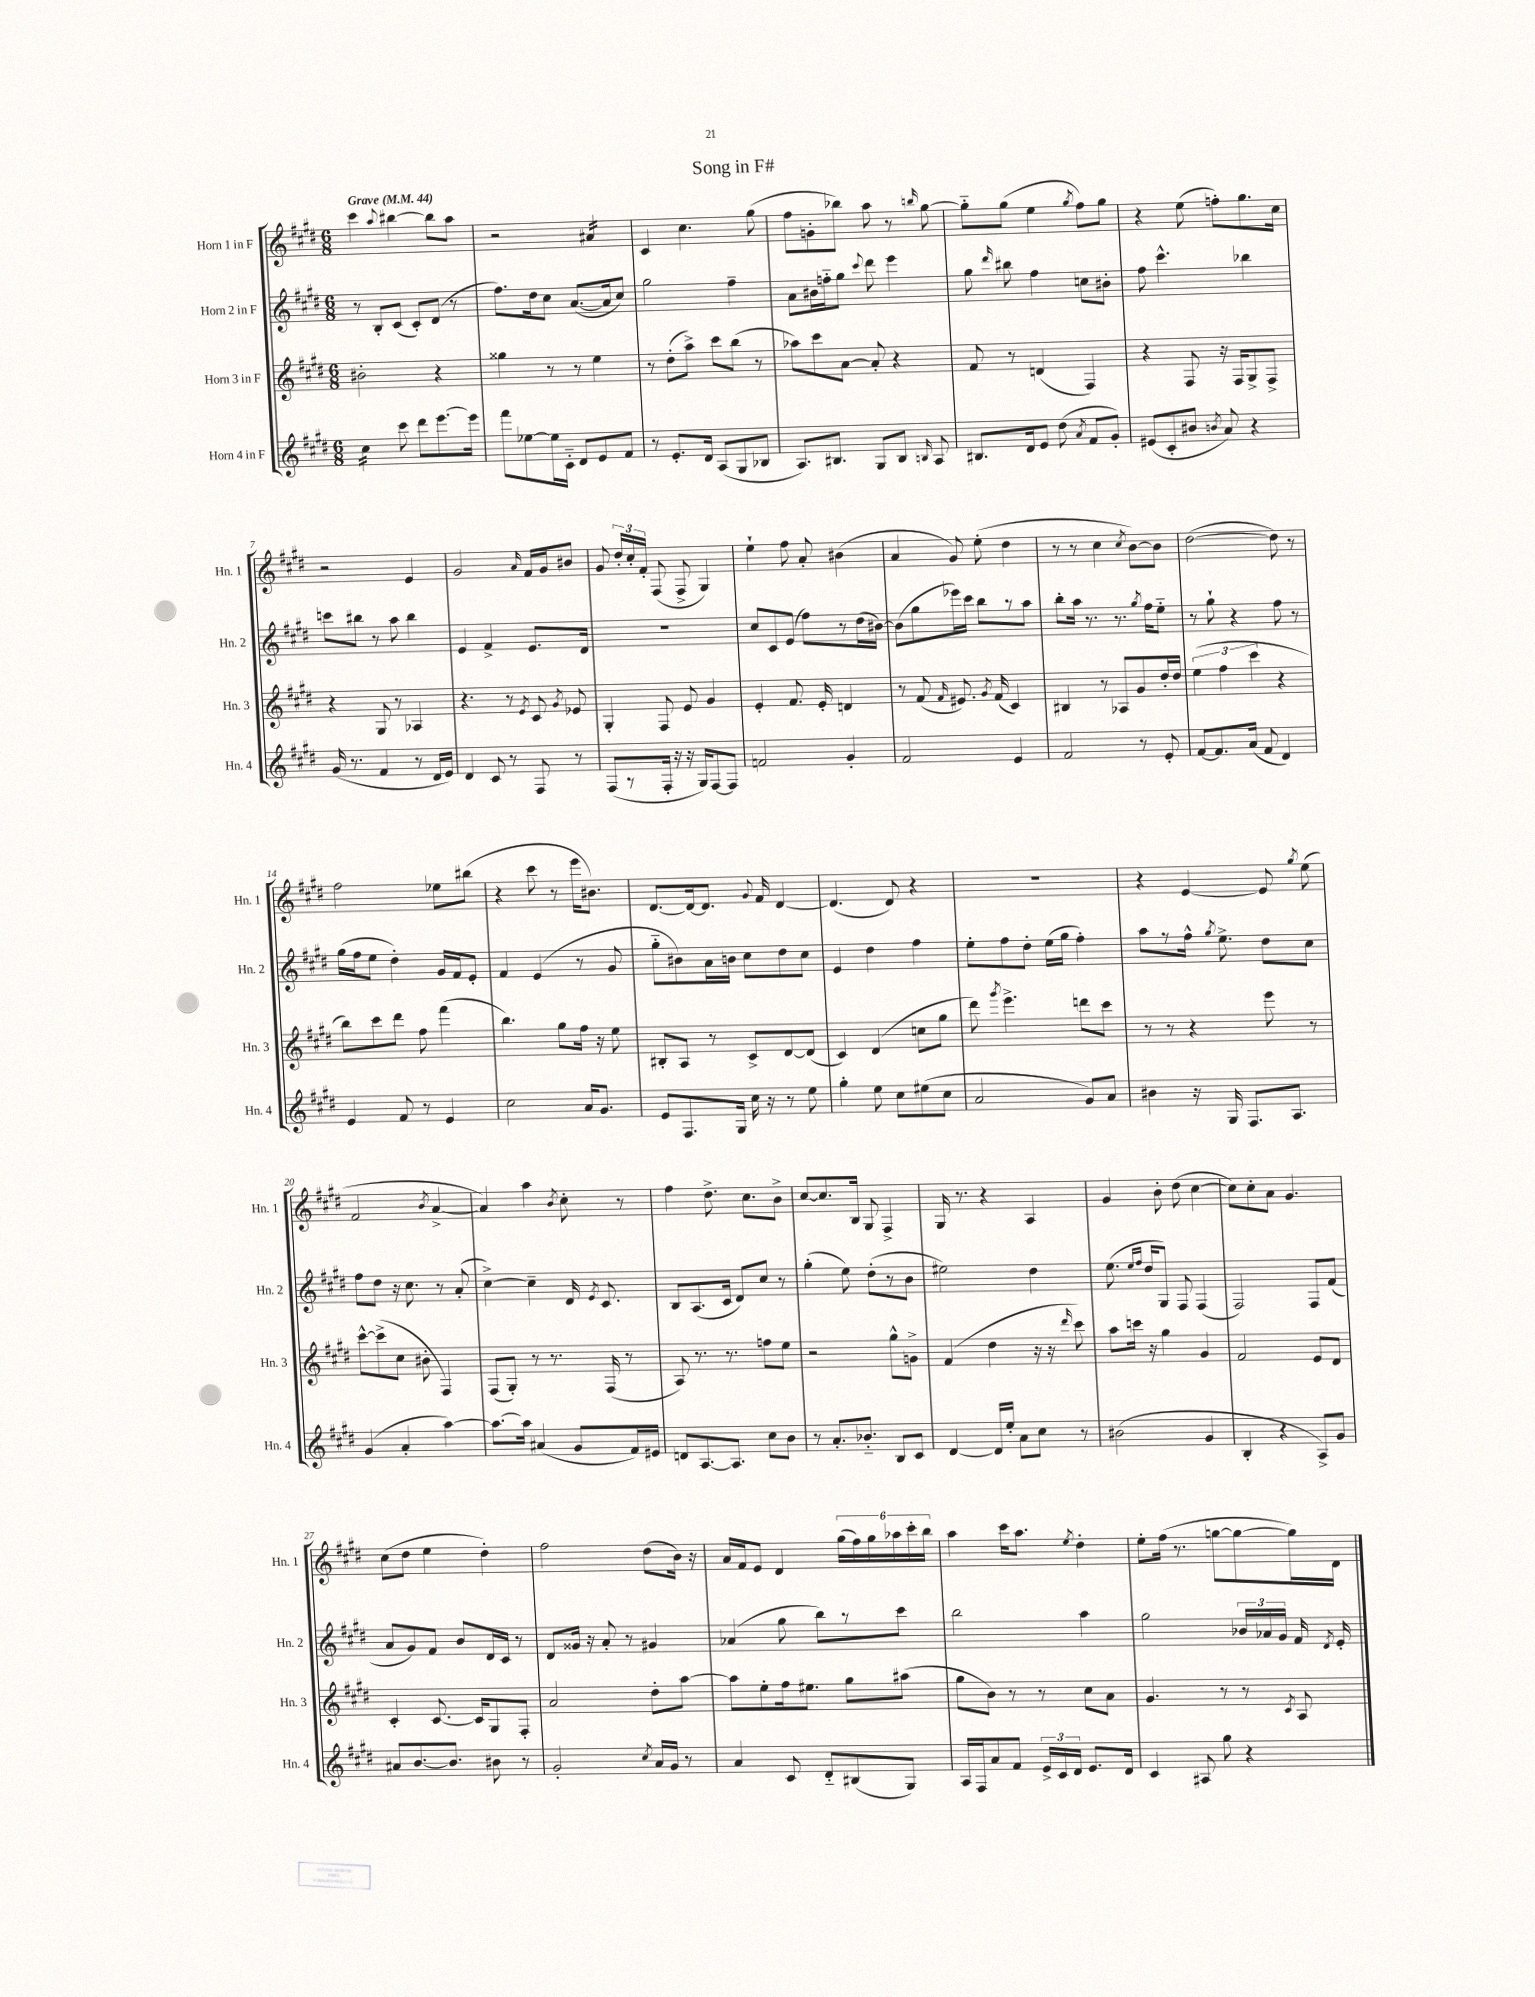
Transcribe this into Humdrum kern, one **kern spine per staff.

**kern	**kern	**kern	**kern
*staff4	*staff3	*staff2	*staff1
*clefG2	*clefG2	*clefG2	*clefG2
*k[f#c#g#d#]	*k[f#c#g#d#]	*k[f#c#g#d#]	*k[f#c#g#d#]
*M6/8	*M6/8	*M6/8	*M6/8
*MM44	*MM44	*MM44	*MM44
4cc#	2b#'	8r	4ccc#
.	.	8B'	.
.	.	.	8qqaa
8ccc#	.	(8c#	[4bb#
8ddd#	.	8c#')	.
[8.eee	4r	(8d#	8bb#]
.	.	8r	8aa
16eee]	.	.	.
=	=	=	=
8fff#	4gg##	8.ff#)	2r
[8ee-	.	.	.
.	.	16dd#	.
16ee-]	8r	8cc#	.
16c#'~	.	.	.
8d#	8r	([8.a	.
8e	4ee	.	4a#
.	.	16a]	.
8f#	.	8cc#)	.
=	=	=	=
8r	8r	2gg#	4c#
8.e'	(8dd#'	.	.
.	8aa^)	.	4.cc#
16d#	.	.	.
(8A	8ccc#	.	.
8G#	(8bb	4ff#~	.
8B-	8r	.	(8gg#
=	=	=	=
8.A)	8aa-)	8a	8ff#
.	8ccc#	16b#	8g'
8.B#	.	16ff'~	.
.	[8a	8gg#	8bb-)
.	.	8qqccc#	.
8G#	8a']	8ddd#	8aa
8B#	4r	4eee	8r
16qqB	.	.	16qqbb
8A	.	.	[8gg#
=	=	=	=
8.B#	8f#	8gg#	8gg#'~]
.	.	16qqddd#	.
.	8r	8bb#	(8gg#
16d#	.	.	.
8e	(4d	4ff#	4ee
(8dd#	.	.	.
8qa	.	.	8qgg#
8f#	4F#)	8cc	8ff#)
8g#')	.	8b#'	8gg#
=	=	=	=
(8e#	4r	8ff#	4r
8c#'	.	4.ccc#^^	.
8b#	8F#	.	(8ee
8qb	.	.	.
8a)	16r	.	8ff')
.	16F#	.	.
4r	8G#^	4bb-	8.gg#
.	8F#^	.	.
.	.	.	16cc#
=	=	=	=
(16g#	4r	8ccc	2r
8.r	.	.	.
.	.	8bb#	.
4f#	8G#	8r	.
.	8r	8aa	.
8r	4A-	4bb#	4e
16d#	.	.	.
16e)	.	.	.
=	=	=	=
4d#	4.r	4e	2g#
8c#	.	4f#^	.
8r	8r	.	.
.	8qe	.	16qqa
8F#	8c#	8.e	16f#
.	.	.	16g#
.	8qg#	.	.
8r	8e-	.	8b#
.	.	16d#	.
=	=	=	=
(8F#	4G#'	2.r	8g#
8r	.	.	24dd#'
.	.	.	24cc#'
.	.	.	24f#'
16F#'	8F#	.	(8F#
16r	.	.	.
16r	8e	.	8F#^
16G#)	.	.	.
[8F#	4g#	.	4G#)
8F#]	.	.	.
=	=	=	=
2f	4e'	8cc#	4ee`
.	.	8c#	.
.	8.f#	(8e	8ff#
.	.	8ff#)	8a'
.	16e'	.	.
4g#'	4d	8r	(4b#
.	.	(16dd#	.
.	.	[16b#)	.
=	=	=	=
2f#	8r	(8b#]	4a
.	(8f#	8gg#	.
.	16qqf#	.	.
.	8.e#)	16eee-)	8g#)
.	.	16ccc#	.
.	.	8bb	(8ee'
.	8qg#	.	.
.	(16f#	.	.
4e	4c#)	8r	4dd#
.	.	8aa	.
=	=	=	=
2f#	4B#	8bb'	8r
.	.	16aa	8r
.	.	8.r	.
.	8r	.	4cc#
.	8A-	8.r	.
.	.	.	8qcc#
8r	8g#	.	[8b)
.	.	8qgg#	.
.	.	16ff#	.
8e'	16dd#'	8ee'~	8b]
.	16dd#	.	.
=	=	=	=
[8f#	(6ee	8r	([2dd#
8.f#]	.	8gg#`	.
.	6ff#	.	.
.	.	4r	.
(16a	.	.	.
.	6ccc#	.	.
8f#	.	.	.
4d#)	4r	8ff#	8dd#])
.	.	8r	8r
=	=	=	=
4e	8bb)	(16gg#	2ff#
.	.	16ff#	.
.	8ccc#	8ee	.
8f#	8ddd#	4dd#')	.
8r	8ff#	.	.
4e	(4fff#	16g#	8ee-
.	.	16f#	.
.	.	8e'	(8bb#
=	=	=	=
2cc#	4.bb)	4f#	4r
.	.	(4e	8ccc#
.	8gg#	.	8r
16a	16ff#	8r	16eee
8.g#	16r	.	8.b#)
.	8ee	8g#	.
=	=	=	=
8e	8B#'	8gg#'~	[8.d#
8.F#	8A	8b#)	.
.	.	.	16d#_
.	8r	16a	8.d#]
16G#	.	16b	.
16cc#	8c#^	8cc#	.
.	.	.	8qqg#
16r	.	.	16f#
8r	[8d#	8dd#	[4d#
8ee	(8d#]	8cc#	.
=	=	=	=
4gg#'	4c#)	4e	(4.d#]
8ee	(4d#	4dd#	.
8cc#	.	.	8d#)
(8ee#	8cc	4ff#	4r
8cc#	8gg#	.	.
=	=	=	=
2a	8ddd#)	8ee'	2.r
.	8qggg#	.	.
.	4.eee^	8ff#	.
.	.	8dd#'	.
.	.	(16ee	.
.	.	16gg#	.
8g#)	8ddd	4ff#')	.
8a	8ccc#	.	.
=	=	=	=
4b#	8r	8aa	4r
.	8r	8r	.
16r	4r	16ff#^^	[4e
.	.	8qgg#	.
16G#	.	8.ee^	.
8.F#	.	.	.
.	8eee	8dd#	8e]
8.A	.	.	.
.	.	.	8qgg#
.	8r	8cc#	(8ee
=	=	=	=
(4g#	[8ccc#^^	8ff#	2f#
.	(8ccc#^]	8dd#	.
4a'	8cc#	16r	.
.	.	8.cc#	.
.	8b#'	.	.
.	.	.	8qb
[4aa)	4F#)	8r	[4a^
.	.	(8a'	.
=	=	=	=
8.aa_	(8F#	[4cc#^)	4a])
.	8G#')	.	.
16aa]	.	.	.
(4a#	8r	4cc#~]	4aa
.	8.r	.	.
.	.	.	8qb
8g#	.	16d#	8cc#'
.	.	8qe	.
.	(16F#	8.c#	.
16f#)	8r	.	8r
16e#	.	.	.
=	=	=	=
8d	8A)	8B	4ff#
[8.A	8.r	(8.A	.
.	.	.	8.dd#^
8.A]	8.r	16c#	.
.	.	8d#)	.
.	.	.	8.cc#
8cc#	8ff	8cc#	.
8b	8ee	8r	8b^
=	=	=	=
8r	2r	(4gg#'	[8cc#
8.a'	.	.	8.cc#]
.	.	8ee)	.
8.b-'~	.	.	16B
.	.	(8dd#'	8G#
8B	8gg#^^	8r	4F#^
8c#	8g^	8b	.
=	=	=	=
[4d#	(4f#	2ee#)	16G#
.	.	.	8.r
16d#]	4dd#	.	4r
16ee'	.	.	.
8a	.	.	.
8cc#	16r	4dd#	4A
.	16r	.	.
.	16qqddd#	.	.
8r	8ccc#)	.	.
=	=	=	=
(2b#	8aa	(8.ee	4g#
.	16ccc	.	.
.	.	16qqee	.
.	.	16qqff#	.
.	16r	16dd#	.
.	4gg#	8G#)	8b'
.	.	8F#	(8dd#
4g#	4g#	(4F#	[4cc#
=	=	=	=
4B'	2f#	2F#)	8cc#])
.	.	.	8cc#'
4r	.	.	8a
.	.	.	4.g#
8A^)	8e	8F#	.
8g#	8d#	(8f#	.
=	=	=	=
8a#	4c#'	8a	(8cc#
[8.b	.	8g#)	8dd#
.	[8.c#	8f#	4ee
8.b]	.	.	.
.	.	8b	.
.	16c#]	.	.
8b#	8G#	16d#	4dd#')
.	.	16c#	.
8r	8F#'	8r	.
=	=	=	=
2g#'	2a	8d#	2ff#
.	.	16g##	.
.	.	16r	.
.	.	8a'	.
.	.	8r	.
8qcc#	.	.	.
16a	8dd#'	4g#	(8dd#
16g#	.	.	.
8r	[8aa	.	16b)
.	.	.	16r
=	=	=	=
4a	8aa]	(4a-	16a
.	.	.	16f#
.	8ee'	.	8e
8c#	16ff#	8gg#	4d#
.	8.ee#	.	.
8d#'~	.	8bb)	.
(8B#	8gg#	8r	(24gg#
.	.	.	24ff#)
.	.	.	24gg#
8G#)	(8aa#	8ccc#	24aa-
.	.	.	24ccc#'
.	.	.	24bb
=	=	=	=
16A	8gg#	2bb	4aa
16F#	.	.	.
8a	8b)	.	.
8f#	8r	.	16ccc#
.	.	.	8.aa
24e^	8r	.	.
24c#	.	.	.
24d#	.	.	.
.	.	.	8qee
8.e	8cc#	4aa	4dd#'
.	8a	.	.
16d#	.	.	.
=	=	=	=
4c#	4.g#	2gg#	8ee'
.	.	.	(16ff#
.	.	.	8.r
8A#	.	.	.
8gg#	8r	.	[8gg
4r	8r	24b-	8gg_
.	.	24a-	.
.	.	24g#	.
.	8qc#	.	.
.	8A	16f#	16gg])
.	.	8qd#	.
.	.	16e'	16d#
==	==	==	==
*-	*-	*-	*-
